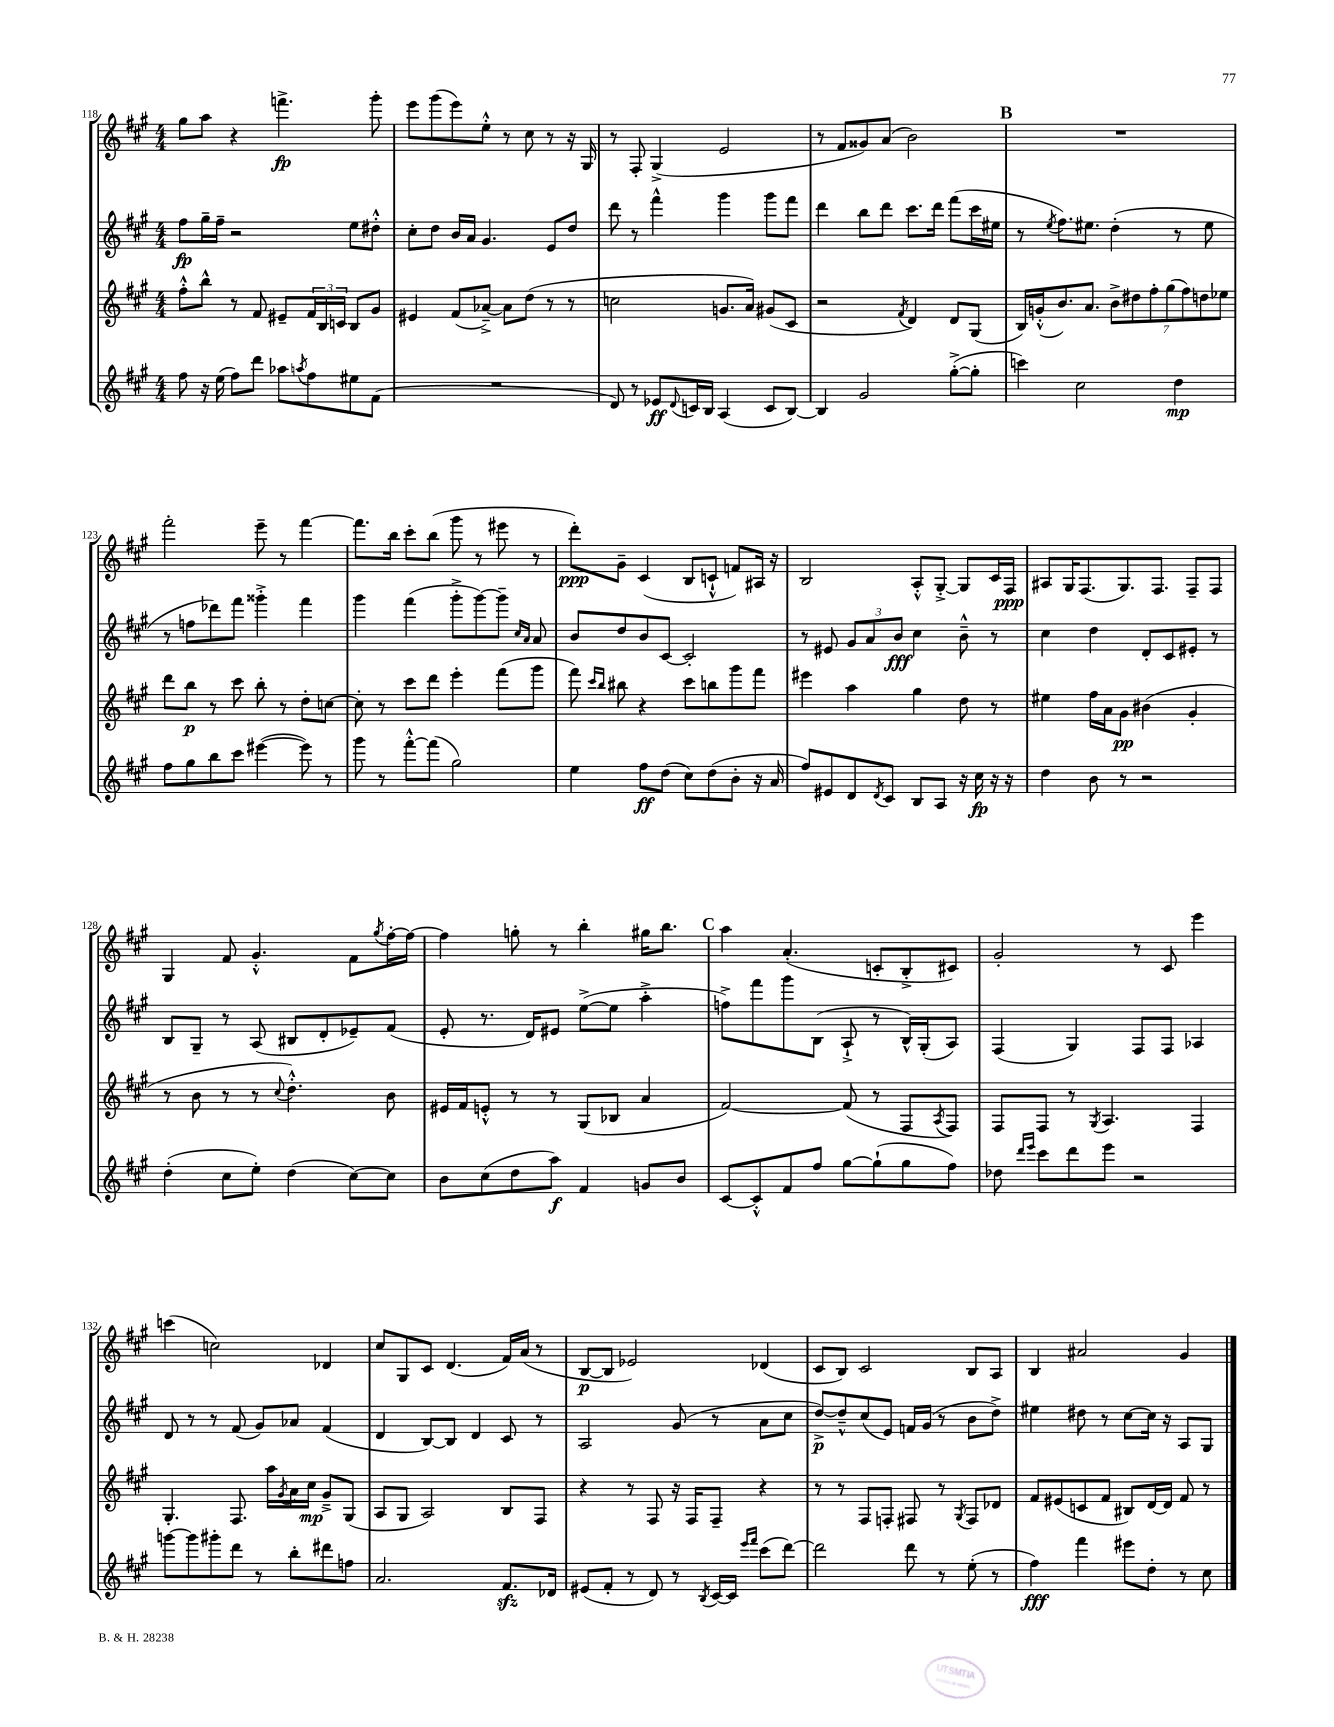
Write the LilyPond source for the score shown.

<<
\new StaffGroup <<
\new Staff = "s0" {
    \clef treble \key a \major \numericTimeSignature \time 4/4
    gis''8 a''8 r4 f'''4.->\fp gis'''8-. |
    e'''8 gis'''8( e'''8) e''8-.-^ r8 cis''8 r8 r16 gis16 |
    r8 fis8-. gis4->( e'2 |
    r8 fis'8 gisis'8) a'8( b'2) |
    \mark \markup { \bold "B" } R1 |
    fis'''2-. e'''8-- r8 fis'''4~ |
    fis'''8. b''16 cis'''8-. b''8( gis'''8 r8 eis'''8 r8 |
    d'''8-.\ppp) gis'8-- cis'4( b8 c'8-!-^ f'8) ais16 r16 |
    b2 a8-.-^ gis8~-.-> gis8 cis'16 fis16\ppp |
    ais8 gis16 fis8.( gis8.) fis8. fis8-- fis8 |
    gis4 fis'8 gis'4.-.-^ fis'8 \acciaccatura { gis''8 } fis''16~-. fis''16~ |
    fis''4 g''8-. r8 b''4-. gis''16 b''8. |
    \mark \markup { \bold "C" } a''4 a'4.-.( c'8-. b8-.-> cis'8) |
    gis'2-. r8 cis'8 e'''4 |
    c'''4( c''2) des'4 |
    cis''8 gis8 cis'8 d'4.( fis'16) a'16( r8 |
    b8~\p b8 ees'2) des'4( |
    cis'8 b8) cis'2 b8 a8 |
    b4 ais'2 gis'4 \bar "|." |
}
\new Staff = "s1" {
    \clef treble \key a \major \numericTimeSignature \time 4/4
    fis''8\fp gis''16-- fis''16-- r2 e''8 dis''8-.-^ |
    cis''8-. d''8 b'16 a'16 gis'4. e'8 d''8 |
    d'''8 r8 fis'''4-^ gis'''4 gis'''8 fis'''8 |
    d'''4 b''8 d'''8 cis'''8. d'''16 fis'''8( cis'''16 eis''16 |
    \mark \markup { \bold "B" } r8 \acciaccatura { e''8 } fis''8.) eis''8. d''4-.( r8 eis''8 |
    r8 f''8 des'''8) fis'''8 gisis'''4-.-> fis'''4 |
    gis'''4 fis'''4( gis'''8-.-> gis'''8~) gis'''8-- \grace { cis''16 a'16 } a'8 |
    b'8 d''8 b'8 cis'8~ cis'2-. |
    r8 eis'8 \tuplet 3/2 { gis'8 a'8 b'8\fff } cis''4 b'8---^ r8 |
    cis''4 d''4 d'8-. cis'8 eis'8-. r8 |
    b8 gis8-- r8 a8( bis8 d'8-. ees'8--) fis'8( |
    e'8-. r8. d'16) eis'8 e''8~->( e''8 a''4-.-> |
    \mark \markup { \bold "C" } f''8->) fis'''8 gis'''8 b8( a8-!-> r8 b16-^) gis16-.( a8) |
    fis4( gis4) fis8 fis8 aes4 |
    d'8 r8 r8 fis'8( gis'8) aes'8 fis'4( |
    d'4 b8~) b8 d'4 cis'8 r8 |
    a2 gis'8( r8 a'8 cis''8 |
    d''8~->\p) d''8---^ cis''8( e'8) f'16 gis'16( r8 b'8 d''8->) |
    eis''4 dis''8 r8 cis''8~ cis''16 r16 a8 gis8 \bar "|." |
}
\new Staff = "s2" {
    \clef treble \key a \major \numericTimeSignature \time 4/4
    fis''8-.-^ b''8-^ r8 fis'8 eis'8-- \tuplet 3/2 { fis'16 b16 c'16 } b8 gis'8 |
    eis'4 fis'8( aes'8~--->) aes'8 d''8( r8 r8 |
    c''2 g'8. a'16) gis'8( cis'8 |
    r2 \acciaccatura { fis'8 } d'4) d'8 gis8( |
    \mark \markup { \bold "B" } b16) g'16-.-^( b'8.) a'8. \tuplet 7/4 { b'8-> dis''8 fis''8-. gis''8( fis''8) d''8 ees''8 } |
    d'''8 b''8\p r8 cis'''8 b''8-. r8 d''8-. c''8~ |
    c''8-. r8 cis'''8 d'''8 e'''4-. fis'''8( gis'''8 |
    fis'''8) \grace { cis'''16 b''16 } bis''8 r4 cis'''8 b''8 gis'''8 fis'''8 |
    eis'''4 a''4 gis''4 d''8 r8 |
    eis''4 fis''16 a'16 gis'8\pp bis'4( gis'4-. |
    r8 b'8 r8 r8 \appoggiatura { cis''8 } d''4.-.-^) b'8 |
    eis'16 fis'16 e'8-.-^ r8 r8 gis8( bes8 a'4 |
    \mark \markup { \bold "C" } fis'2~) fis'8( r8 fis8 \acciaccatura { a8 } fis8) |
    fis8 fis8 r8 \acciaccatura { gis8 } a4. fis4 |
    gis4.-. fis8. a''16 \acciaccatura { gis'8 } a'16 cis''16\mp gis'8---> gis8( |
    a8 gis8 a2) b8 fis8 |
    r4 r8 fis8 r16 fis16 fis8-- r4 |
    r8 r8 fis8 f8-. fis8 r8 \acciaccatura { gis8 } fis8 des'8 |
    fis'8 eis'8( c'8 fis'8 bis8) d'16~ d'16 fis'8 r8 \bar "|." |
}
\new Staff = "s3" {
    \clef treble \key a \major \numericTimeSignature \time 4/4
    fis''8 r16 e''16( fis''8) d'''8 aes''8 \acciaccatura { a''8 } fis''8 eis''8 fis'8( |
    R1 |
    d'8) r8 ees'8\ff \appoggiatura { d'8 } c'16 b16 a4( c'8 b8~) |
    b4 gis'2 gis''8~-.->( gis''8-. |
    \mark \markup { \bold "B" } c'''4) cis''2 d''4\mp |
    fis''8 gis''8 b''8 cis'''8 eis'''4~( eis'''8) r8 |
    gis'''8 r8 fis'''8~-.-^ fis'''8( gis''2) |
    e''4 fis''8\ff d''8( cis''8) d''8( b'8-. r16 a'16 |
    fis''8) eis'8 d'8 \acciaccatura { d'8 } cis'8 b8 a8 r16 cis''16\fp r16 r16 |
    d''4 b'8 r8 r2 |
    d''4-.( cis''8 e''8-.) d''4( cis''8~) cis''8 |
    b'8 cis''8( d''8 a''8\f) fis'4 g'8 b'8 |
    \mark \markup { \bold "C" } cis'8~ cis'8-.-^ fis'8 fis''8 gis''8~ gis''8-!( gis''8 fis''8) |
    des''8 \grace { d'''16 e'''16 } cis'''8 d'''8 e'''8 r2 |
    g'''8~ g'''8 gis'''8-. d'''8 r8 b''8-. dis'''8 f''8 |
    a'2. fis'8.\sfz des'16 |
    eis'8( fis'8-. r8 d'8) r8 \acciaccatura { b8 } cis'16~ cis'16 \grace { e'''16 fis'''16 } cis'''8( d'''8~) |
    d'''2 d'''8 r8 e''8-.( r8 |
    fis''4\fff) fis'''4 eis'''8 d''8-. r8 cis''8 \bar "|." |
}
>>
>>
\layout { \context { \Score currentBarNumber = #118 } }
